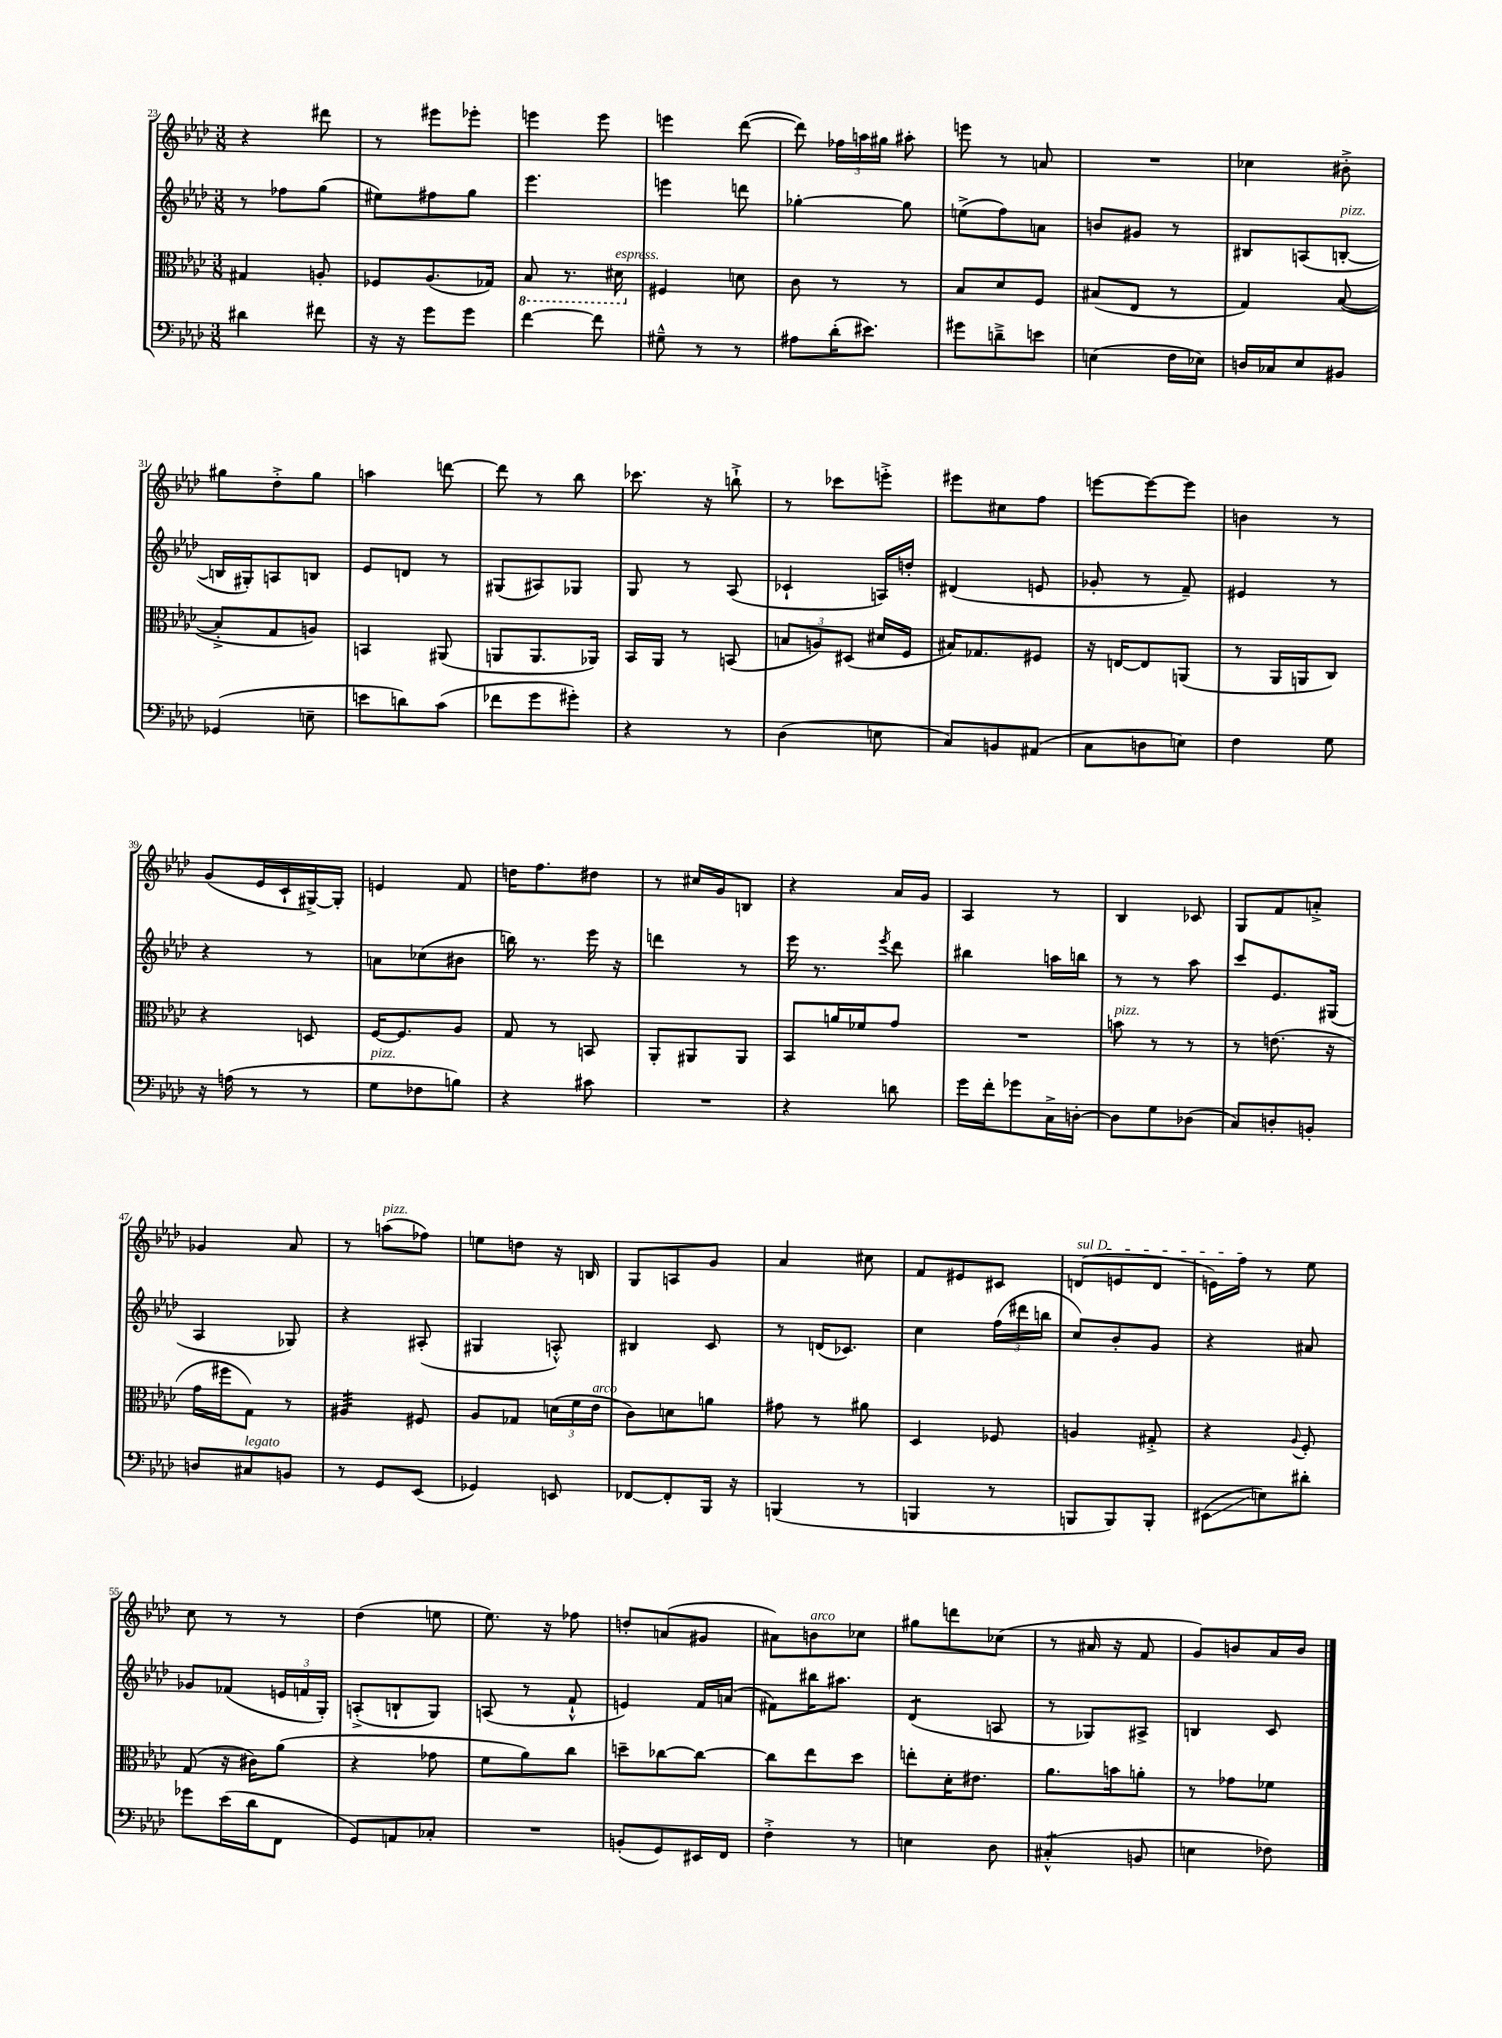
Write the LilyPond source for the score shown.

<<
\new StaffGroup <<
\new Staff = "s0" {
    \clef treble \key aes \major \numericTimeSignature \time 3/8
    \autoBeamOff r4 dis'''8 |
    r8 eis'''8[ ees'''8]-. |
    e'''4 e'''8 |
    e'''4 des'''8~( |
    des'''8) \tuplet 3/2 { fes''16[ a''16 gis''16] } ais''8-. |
    e'''8 r8 a'8 |
    R4. |
    ces''4 bis'8-.-> |
    gis''8[ des''8-.-> gis''8] |
    a''4 d'''8~ |
    d'''8 r8 bes''8 |
    ces'''8. r16 b''8-!-> |
    r8 ces'''8[ e'''8]-.-> |
    eis'''8[ cis''8 f''8] |
    e'''8[~ e'''8~ e'''8] |
    b'4 r8 |
    g'8[( ees'16 c'16-! gis16~->) gis16]-. |
    e'4 f'8 |
    d''16[ f''8. dis''8] |
    r8 cis''16[ g'16 b8] |
    r4 aes'16[ g'16] |
    aes4 r8 |
    bes4 ces'8 |
    g8[ f'8 a'8]-.-> |
    ges'4 aes'8 |
    r8 a''8[^\markup { \italic "pizz." }( fes''8]) |
    e''8[ d''8] r16 b16 |
    g8[ a8 g'8] |
    aes'4 cis''8 |
    f'8[ eis'8 cis'8] |
    \once \override TextSpanner.bound-details.left.text = \markup { \italic "sul D" } d'8[\startTextSpan( e'8 d'8] |
    e'16[) f''16]\stopTextSpan r8 ees''8 |
    c''8 r8 r8 |
    des''4( e''8 |
    ees''8.) r16 fes''8 |
    d''8[-. a'8( gis'8] |
    ais'8[) b'8^\markup { \italic "arco" } ces''8] |
    gis''8[ d'''8 ces''8]( |
    r8 ais'16 r16 f'8 |
    g'8[) b'8 aes'16 b'16] \bar "|." |
}
\new Staff = "s1" {
    \clef treble \key aes \major \numericTimeSignature \time 3/8
    \autoBeamOff r8 fes''8[ g''8]( |
    eis''8[) fis''8 g''8] |
    ees'''4. |
    e'''4 d'''8 |
    ges''4~-. ges''8 |
    e''8[->( f''8) a'8] |
    b'8[ gis'8] r8 |
    bis8[ a8( b8]~-.^\markup { \italic "pizz." } |
    b16[ gis16-.) a8 b8] |
    ees'8[ d'8] r8 |
    gis8[( ais8) ges8] |
    g8 r8 aes8( |
    ces'4-! a16[) d''16]-. |
    dis'4( e'8 |
    ges'8-. r8 f'8--) |
    eis'4 r8 |
    r4 r8 |
    a'8[ ces''8( bis'8] |
    b''16) r8. ees'''16 r16 |
    d'''4 r8 |
    ees'''16 r8. \acciaccatura { ees'''8 } des'''8 |
    bis''4 a''16[ b''16] |
    r8 r8 aes''8 |
    c'''8[ ees'8. gis16]( |
    aes4 ges8) |
    r4 ais8-.( |
    gis4 a8-.-^) |
    bis4 c'8 |
    r8 d'16[( ces'8.]) |
    c''4 \tuplet 3/2 { f''16[( dis'''16 b''16] } |
    c''8[) bes'8-. g'8] |
    r4 ais'8 |
    ges'8[ fes'8]( \tuplet 3/2 { e'16[ f'16 g16]-.) } |
    a8[-.->( b8-! g8]) |
    a8( r8 f'8-!-^ |
    e'4) f'16[ a'16]( |
    fis'8[) bis''16 ais''8.] |
    des'4:8( a8 |
    r8 ges8[) ais8]-> |
    b4 c'8 \bar "|." |
}
\new Staff = "s2" {
    \clef alto \key aes \major \numericTimeSignature \time 3/8
    \autoBeamOff gis4 a8-. |
    fes8[ aes8.( ges16]) |
    \ottava #-1 bes,8 r8. dis16^\markup { \italic "espress." } \ottava #0 |
    fis4 d'8 |
    c'8 r8 r8 |
    bes8[ des'8 f8] |
    bis8[( ees8] r8 |
    g4) bes8~( |
    bes8[-.-> g8 a8]) |
    b,4 ais,8( |
    a,8[ a,8. aes,16]) |
    bes,16[ aes,16] r8 b,8( |
    \tuplet 3/2 { b8[ a8) dis8]( } dis'16[ f16] |
    bis16[) ges8. fis8] |
    r16 e16[~ e8 a,8]( |
    r8 aes,16[ a,16 c8]) |
    r4 d8 |
    f16[~ f8. aes8] |
    g8 r8 b,8 |
    aes,8[-. ais,8 ais,8] |
    bes,8[ a'16 fes'16 g'8] |
    R4. |
    b'8^\markup { \italic "pizz." } r8 r8 |
    r8 e'8.( r16 |
    g'16[ fis''16 g8]) r8 |
    ais4:32 fis8 |
    aes8[ ges8] \tuplet 3/2 { d'16[( f'16 ees'16]^\markup { \italic "arco" } } |
    c'8[) d'8 a'8] |
    gis'8 r8 ais'8 |
    des4 fes8 |
    a4 gis8-.-> |
    r4 \appoggiatura { aes8 } f8-. |
    g8( r16 cis'16[) aes'8]( |
    r4 ges'8 |
    f'8[ aes'8) c''8] |
    d''8[-- ces''8~ ces''8]~ |
    ces''8[ ees''8 des''8] |
    e''8[-. des'16-. eis'8.] |
    aes'8.[ b'16 a'8]-. |
    r8 ges'8[ fes'8] \bar "|." |
}
\new Staff = "s3" {
    \clef bass \key aes \major \numericTimeSignature \time 3/8
    \autoBeamOff dis'4 fis'8 |
    r16 r16 g'8[ g'8] |
    f'4~ f'8 |
    gis8---^ r8 r8 |
    ais8[ des'16-.( eis'8.]) |
    gis'8[ d'8---> e'8] |
    e4( f16[ ees16]) |
    d16[ ces16 ees8 bis,8] |
    ges,4( e8-- |
    e'8[ d'8) c'8]( |
    fes'8[ g'8 gis'8]-.) |
    r4 r8 |
    des4( e8 |
    c8[) b,8 ais,8]( |
    c8[ d8 e8]) |
    f4 g8 |
    r16 a16( r8 r8 |
    g8[^\markup { \italic "pizz." } fes8 b8]) |
    r4 cis'8 |
    R4. |
    r4 d'8 |
    g'16[ f'16-. ges'8 c16-> d16]~-. |
    d8[ g8 des8]( |
    c8[) d8-. b,8]-. |
    d8[ cis8^\markup { \italic "legato" } b,8] |
    r8 g,8[ ees,8]( |
    ges,4) e,8 |
    fes,8[~ fes,8-. bes,,16] r16 |
    b,,4( r8 |
    b,,4 r8 |
    b,,8[ b,,8) b,,8]-. |
    eis,8[\glissando( e8) dis'8]-. |
    ges'8[ ees'16( des'16 f,8] |
    g,8[) a,8 ces8]-. |
    R4. |
    b,8[-.( g,8) eis,16 f,16] |
    f4-.-> r8 |
    e4 des8 |
    cis4:8-.-^( b,8 |
    e4 fes8) \bar "|." |
}
>>
>>
\layout { \context { \Score currentBarNumber = #23 } }
